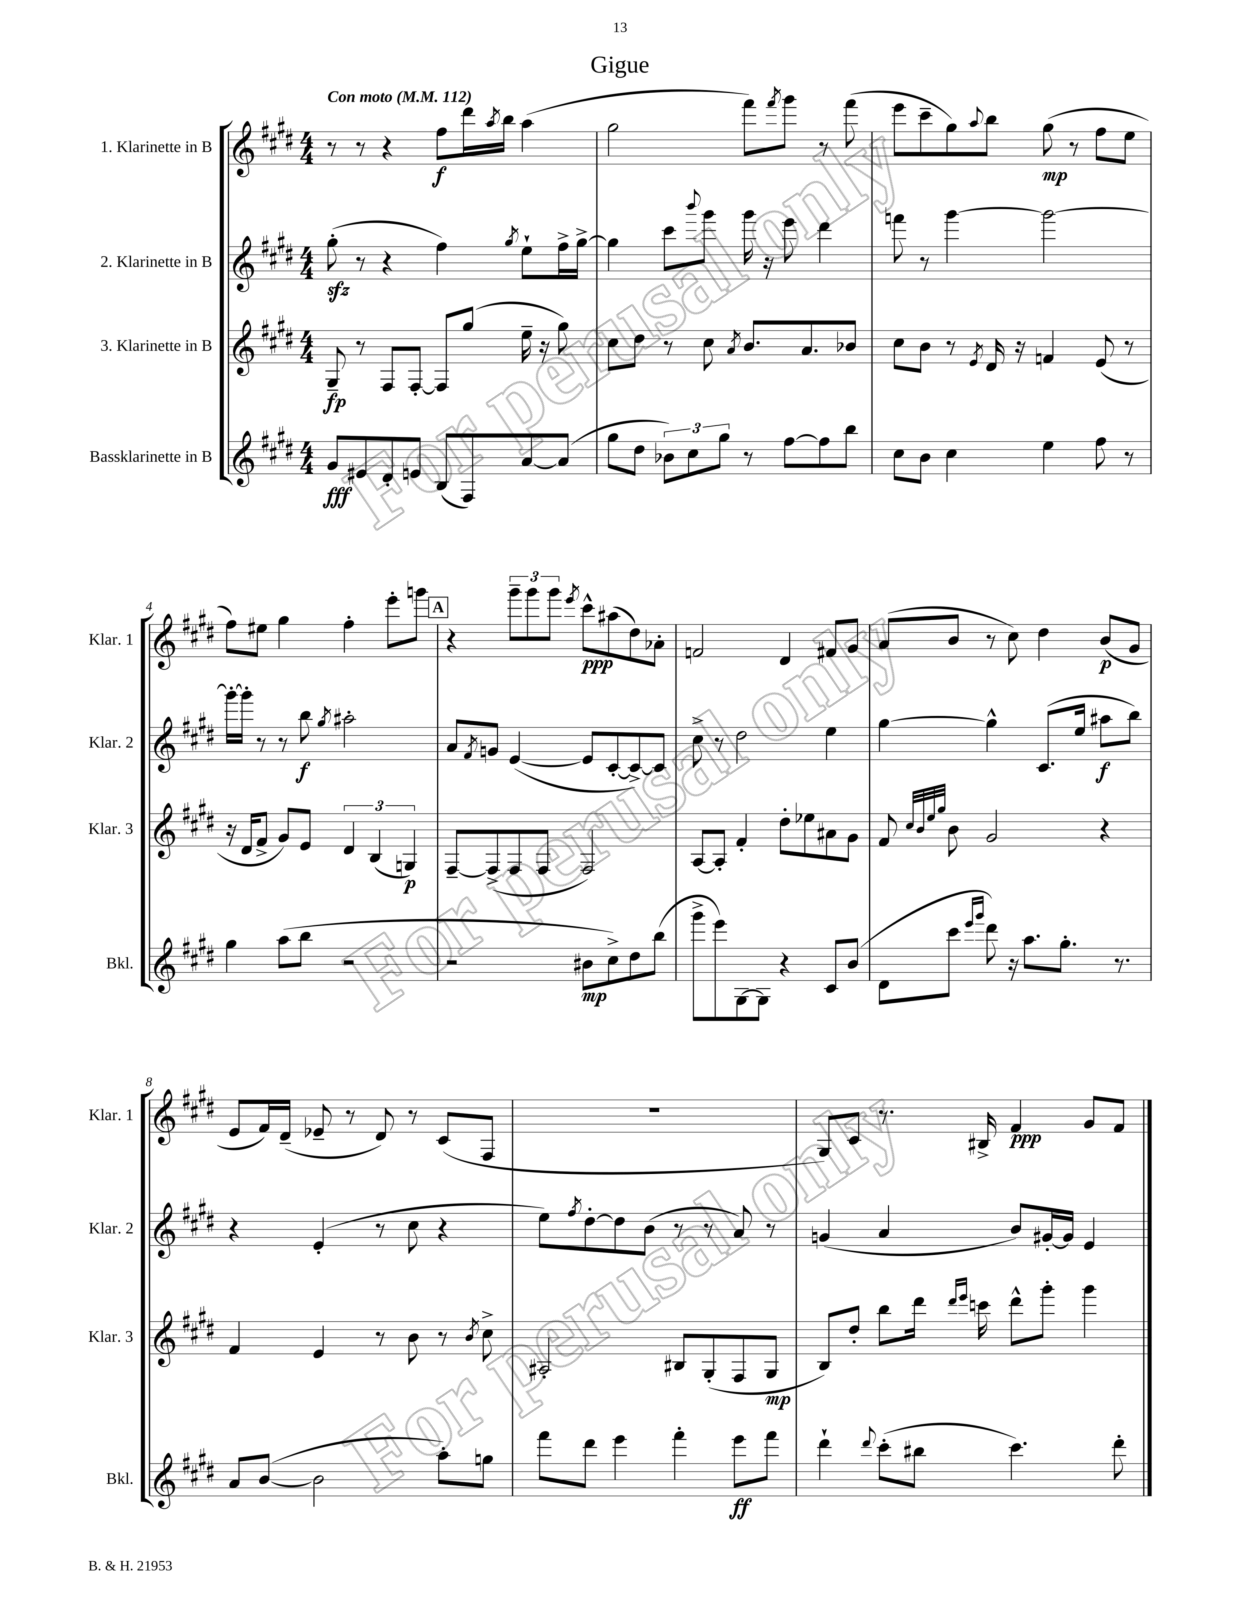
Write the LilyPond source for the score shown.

\header { title = "Gigue" }
<<
\new StaffGroup <<
\new Staff = "s0" \with { instrumentName = "1. Klarinette in B" shortInstrumentName = "Klar. 1" } {
    \clef treble \key e \major \numericTimeSignature \time 4/4 \tempo "Con moto" 4 = 112
    r8 r8 r4 fis''8\f dis'''16 \acciaccatura { a''8 } b''16 a''4( |
    gis''2 fis'''8) \acciaccatura { fis'''8 } gis'''8 r8 fis'''8( |
    e'''8 cis'''8-- gis''8) \appoggiatura { a''8 } b''8 gis''8\mp( r8 fis''8 e''8 |
    fis''8) eis''8 gis''4 fis''4-. e'''8-. g'''8 |
    \mark \markup { \box "A" } r4 \tuplet 3/2 { gis'''8-- gis'''8 gis'''8 } \acciaccatura { e'''8 } cis'''8-^\ppp ais''8( dis''8) aes'8-. |
    f'2 dis'4 fis'8 gis'8 |
    a'8( b'8 r8 cis''8) dis''4 b'8\p( gis'8 |
    e'8 fis'16) dis'16--( ees'8-- r8 dis'8) r8 cis'8( fis8 |
    R1 |
    gis8) cis'8 r8. bis16-> fis'4\ppp gis'8 fis'8 \bar "|." |
}
\new Staff = "s1" \with { instrumentName = "2. Klarinette in B" shortInstrumentName = "Klar. 2" } {
    \clef treble \key e \major \numericTimeSignature \time 4/4
    gis''8-.\sfz( r8 r4 fis''4) \acciaccatura { gis''8 } e''8-! fis''16-> gis''16~-> |
    gis''4 cis'''8 \appoggiatura { b'''8 } gis'''8 gis'''16 r16 e'''8 dis'''4 |
    f'''8 r8 gis'''4~ gis'''2~ |
    gis'''16~-. gis'''16-. r8 r8 b''8\f \acciaccatura { gis''8 } ais''2-. |
    \mark \markup { \box "A" } a'8 \acciaccatura { fis'8 } g'8 e'4~( e'8 cis'8~-. cis'8~->) cis'8 |
    cis''8-> r8 dis''2 e''4 |
    gis''4~ gis''4-^ cis'8.( e''16 ais''8\f b''8) |
    r4 e'4-.( r8 cis''8 r4 |
    e''8) \acciaccatura { fis''8 } dis''8~-. dis''8 b'8( r8 r8 a'8) r8 |
    g'4( a'4 b'8) gis'16~-. gis'16 e'4 \bar "|." |
}
\new Staff = "s2" \with { instrumentName = "3. Klarinette in B" shortInstrumentName = "Klar. 3" } {
    \clef treble \key e \major \numericTimeSignature \time 4/4
    gis8--\fp r8 fis8 fis8~-. fis8 gis''8( e''16-- r16 gis''8) |
    cis''8 dis''8 r8 cis''8 \acciaccatura { a'8 } b'8. a'8. bes'8 |
    cis''8 b'8 r8 \acciaccatura { e'8 } dis'16 r16 f'4 e'8( r8 |
    r16 dis'16 fis'8-> gis'8) e'8 \tuplet 3/2 { dis'4 b4( g4\p) } |
    \mark \markup { \box "A" } fis8~-- fis8->( fis8 fis8 fis2) |
    a8~ a8-. fis'4-. dis''8-. ees''8 ais'8 gis'8 |
    fis'8 \grace { cis''32 b'32 e''32 gis''32 } b'8 gis'2 r4 |
    fis'4 e'4 r8 b'8 r8 \acciaccatura { b'8 } cis''8-> |
    ais2-. bis8 gis8-.( fis8 gis8\mp |
    b8) dis''8-. b''8 dis'''16 \grace { dis'''16 e'''16 } c'''16 dis'''8-^ gis'''8-. gis'''4 \bar "|." |
}
\new Staff = "s3" \with { instrumentName = "Bassklarinette in B" shortInstrumentName = "Bkl." } {
    \clef treble \key e \major \numericTimeSignature \time 4/4
    gis'8\fff eis'8 dis'8-. e'8 b8( fis8) a'8~ a'8( |
    gis''8 dis''8 \tuplet 3/2 { bes'8) cis''8 gis''8 } r8 fis''8~ fis''8 b''8 |
    cis''8 b'8 cis''4 e''4 fis''8 r8 |
    gis''4 a''8( b''8 r2 |
    \mark \markup { \box "A" } r2 bis'8\mp cis''8->) dis''8 b''8( |
    gis'''8-> e'''8) gis8~ gis8 r4 cis'8 b'8( |
    dis'8 cis'''8 \grace { e'''16 gis'''16 } dis'''8) r16 a''8. gis''8.-. r8. |
    a'8 b'8~( b'2 a''8-.) g''8 |
    fis'''8 dis'''8 e'''4 fis'''4-. e'''8\ff fis'''8 |
    dis'''4-! \appoggiatura { dis'''8 } cis'''8-.( bis''8 cis'''4.) dis'''8-. \bar "|." |
}
>>
>>
